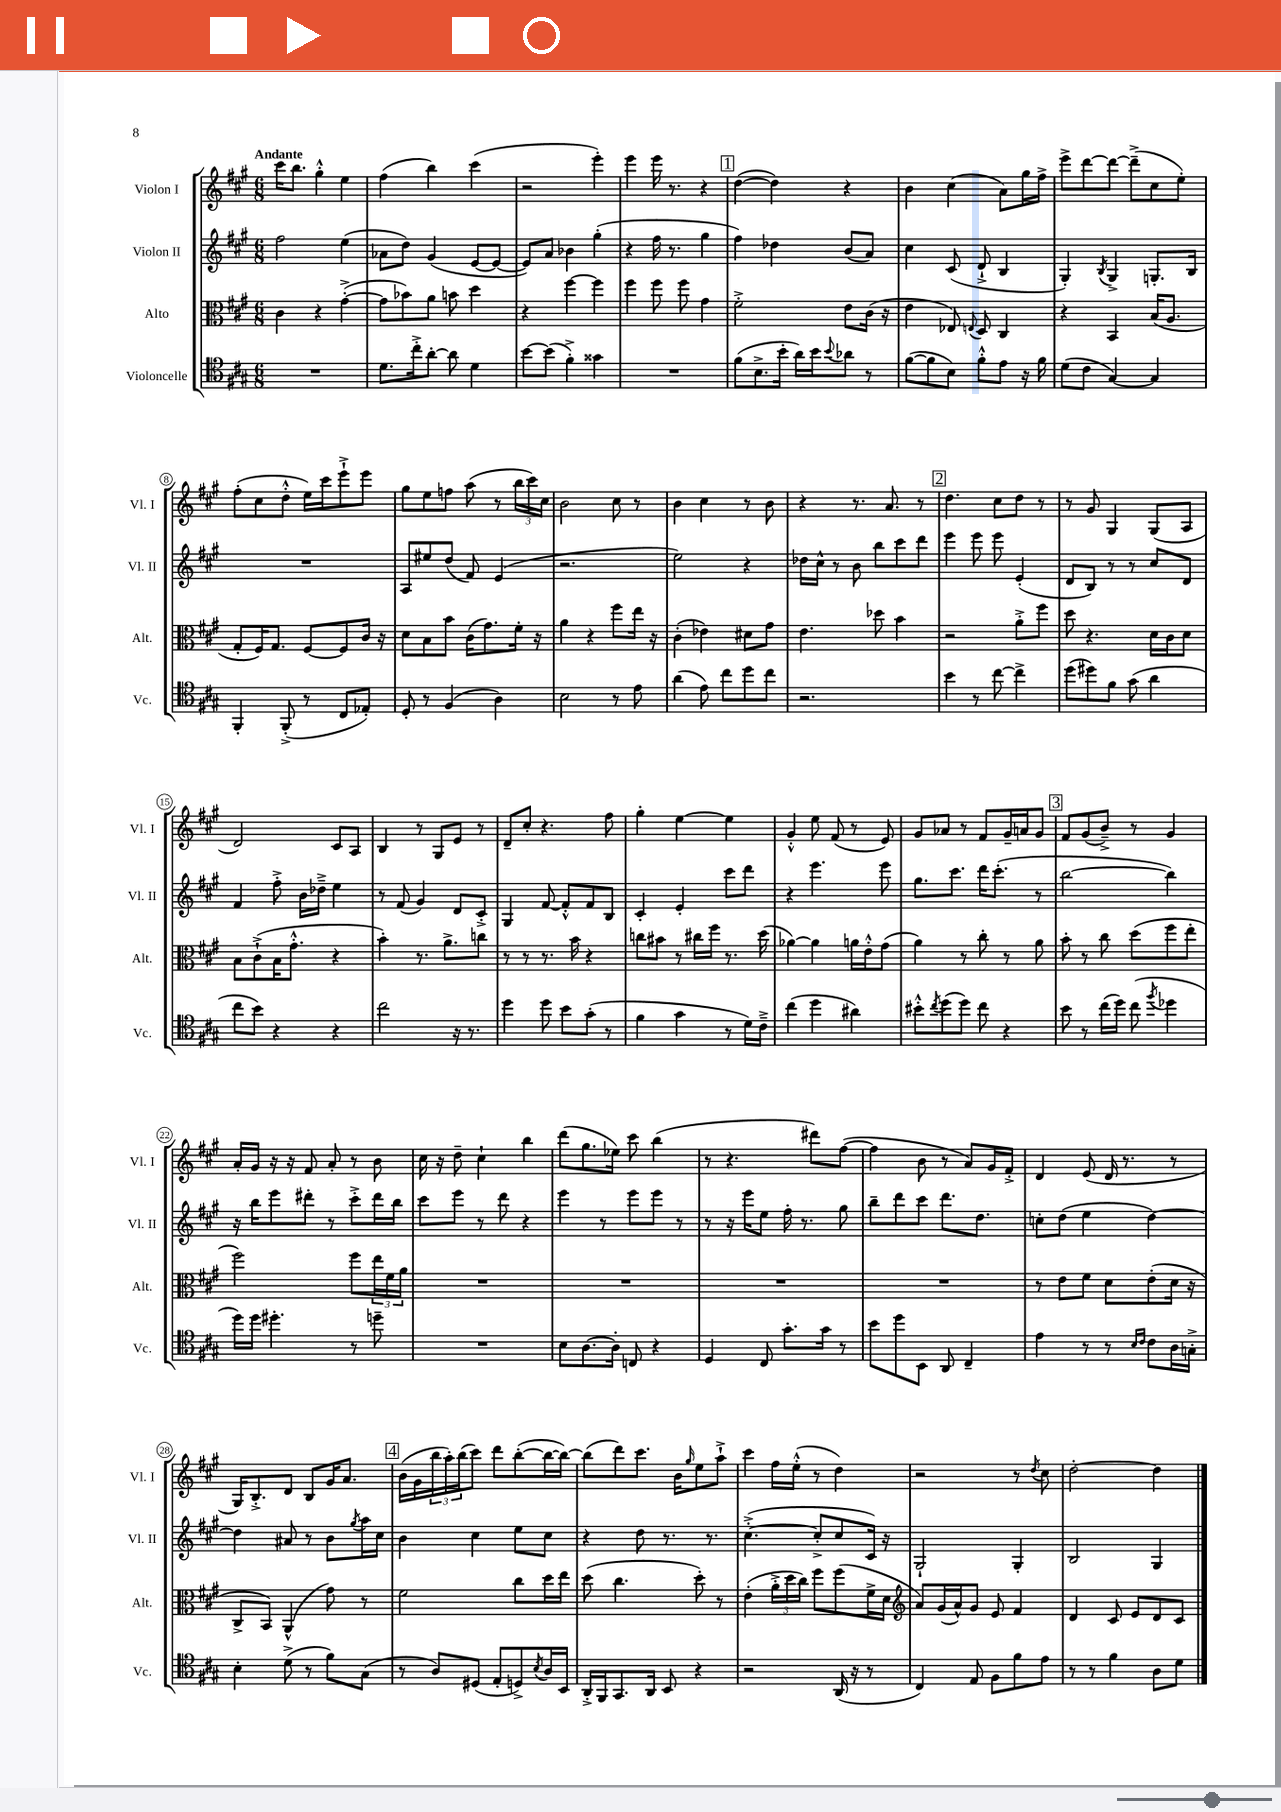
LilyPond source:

<<
\new StaffGroup <<
\new Staff = "s0" \with { instrumentName = "Violon I" shortInstrumentName = "Vl. I" } {
    \clef treble \key a \major \numericTimeSignature \time 6/8 \tempo "Andante"
    cis'''16 b''8. gis''4-.-^ e''4 |
    fis''4( b''4) cis'''4( |
    r2 e'''4-.) |
    e'''4 e'''16 r8. r4 |
    \mark \markup { \box "1" } d''4~( d''4) r4 |
    b'4 cis''4( a'8) gis''16 fis''16-> |
    e'''8-> d'''8~ d'''8~ d'''8--->( cis''8 e''8-.) |
    fis''8-.( cis''8 d''8-.-^ e''16) cis'''16 e'''8-!-> e'''8 |
    gis''8 e''8 f''8 a''8( r8 \tuplet 3/2 { b''16 cis'''16) cis''16 } |
    b'2 cis''8 r8 |
    b'4 cis''4 r8 b'8 |
    r4 r8. a'8. r8 |
    \mark \markup { \box "2" } d''4. cis''8 d''8 r8 |
    r8 gis'8 gis4 gis8( a8 |
    d'2) cis'8 a8 |
    b4 r8 gis8 e'8 r8 |
    d'8-- cis''8-. r4. fis''8 |
    gis''4-. e''4~ e''4 |
    gis'4-.-^ e''8 fis'8( r8 e'8) |
    gis'8 aes'8 r8 fis'8 gis'16-- a'16 gis'8 |
    \mark \markup { \box "3" } fis'8 gis'8( b'8--->) r8 gis'4 |
    a'16-. gis'16 r16 r16 fis'8 a'8-. r8 b'8 |
    cis''16 r16 d''8-- cis''4-! b''4 |
    d'''8( gis''8. ees''16) cis'''8 b''4( |
    r8 r4. dis'''8) fis''8~( |
    fis''4 b'8 r8 a'8) gis'16 fis'16-.-> |
    d'4 e'8( d'16 r8. r8 |
    gis16) b8.-.-> d'8 b8 gis'16 a'8. |
    \mark \markup { \box "4" } b'16( gis'16 \tuplet 3/2 { b''16 a''16-.) b''16( } cis'''8) d'''8 b''8~-.( b''16~ b''16~) |
    b''8( d'''8) cis'''8. b'16 \grace { gis''16 } e''8 a''8-!-> |
    cis'''4 fis''16 e''16-.-^( r8 d''4) |
    r2 r8 \acciaccatura { d''8 } cis''8 |
    d''2~-. d''4 \bar "|." |
}
\new Staff = "s1" \with { instrumentName = "Violon II" shortInstrumentName = "Vl. II" } {
    \clef treble \key a \major \numericTimeSignature \time 6/8
    fis''2 e''4( |
    aes'8 d''8) gis'4( e'8~ e'8~ |
    e'8) a'8 bes'4 gis''4-.( |
    r4 fis''16 r8. gis''4 |
    \mark \markup { \box "1" } fis''4) des''4 b'8( a'8) |
    cis''4 cis'8( d'8-!-> b4 |
    gis4-.) \acciaccatura { b8 } gis4-> g8.-. b16 |
    R2. |
    a8 eis''8 d''8( fis'8) e'4( |
    r2. |
    e''2) r4 |
    des''16 cis''16-^ r8 b'8 b''8 cis'''8 d'''8 |
    \mark \markup { \box "2" } e'''4 e'''8 e'''8 e'4-.( |
    d'8 b8) r8 r8 cis''8 d'8 |
    fis'4 fis''8-.-> b'16 des''16---> e''4 |
    r8 fis'8( gis'4) d'8 cis'8-.-> |
    gis4 fis'8~ fis'8-.-^ fis'8 b8 |
    cis'4-. e'4-. cis'''8 d'''8 |
    r4 e'''4. e'''8 |
    gis''8. cis'''8. d'''16 cis'''8.-.( r8 |
    \mark \markup { \box "3" } b''2~ b''4) |
    r16 b''16 e'''8 dis'''8-. r8 cis'''8-.-> dis'''16 b''16 |
    cis'''8 e'''8 r8 d'''8 r4 |
    e'''4 r8 e'''8 e'''8 r8 |
    r8 r16 e'''16 e''8 fis''16-. r8. gis''8 |
    b''8-- d'''8 cis'''8 d'''8. d''8. |
    c''8-. d''8( e''4 d''4~) |
    d''4 ais'8 r8 b'8 \acciaccatura { gis''8 } a''16 cis''16 |
    \mark \markup { \box "4" } b'4 cis''4 e''8 cis''8 |
    r4 d''8 r8. r8. |
    cis''4.~-.->( cis''8-.-> cis''8 cis'16) r16 |
    gis2-! gis4-. |
    b2 gis4 \bar "|." |
}
\new Staff = "s2" \with { instrumentName = "Alto" shortInstrumentName = "Alt." } {
    \clef alto \key a \major \numericTimeSignature \time 6/8
    cis'4 r4 gis'4~-.->( |
    gis'8 bes'8) a'8 b'8 d''4 |
    r4 fis''4~ fis''4 |
    fis''4 fis''8 fis''8 gis'4 |
    \mark \markup { \box "1" } fis'2-.-> e'8 cis'16( r16 |
    e'4 ees8) \appoggiatura { e8 } d8 cis4 |
    r4 b,4 b16( a8. |
    gis8-. fis16) gis8. fis8~ fis8 cis'16 r16 |
    d'8 b8 b'8 cis'16( gis'8.) fis'16-. r16 |
    a'4 r4 fis''8 e''16 r16 |
    cis'4-.( ees'4) dis'8 gis'8 |
    e'4. des''8 b'4 |
    \mark \markup { \box "2" } r2 a'8-.-> fis''8 |
    d''8 r4. d'16 cis'16 d'8 |
    b8 cis'8-!->( b16 gis'8.-.-^ r4 |
    b'4-.) r8. a'8.-> c''8 |
    r8 r8 r8. b'16 r4 |
    c''8 bis'8 r8 cis''16 fis''16 r8. d''16( |
    aes'4~) aes'4 a'16 e'16-.-^ gis'8( |
    a'4) r8 cis''8-. r8 a'8 |
    \mark \markup { \box "3" } b'8-. r8 cis''8 d''8( fis''8 e''8-. |
    fis''2) fis''8 \tuplet 3/2 { e''16 fis'16 a'16 } |
    R2. |
    R2. |
    R2. |
    R2. |
    r8 e'8 fis'8 d'8 e'8-.( d'16 r16 |
    cis8-> b,8) a,4-^( gis'8) r8 |
    \mark \markup { \box "4" } fis'2 cis''8 d''16 e''16 |
    d''8( cis''4. d''8-.) r8 |
    e'4-.( \tuplet 3/2 { a'16-.-> d''16 cis''16) } fis''8 fis''8( fis'16-> d'16 |
    \clef treble a'8) gis'16( a'16-^) gis'8 e'8 fis'4 |
    d'4 cis'8 e'8 d'8 cis'8 \bar "|." |
}
\new Staff = "s3" \with { instrumentName = "Violoncelle" shortInstrumentName = "Vc." } {
    \clef tenor \key a \major \numericTimeSignature \time 6/8
    R2. |
    d'8. cis''16-.-> a'8~-. a'8 d'4 |
    b'8~ b'8( fis'4-.->) gisis'4 |
    R2. |
    \mark \markup { \box "1" } fis'8( b8.-> b'16-. a'16) b'16 \appoggiatura { b'8 } aes'8 r8 |
    fis'8~( fis'8 b8) fis'8-.-^ e'8 r16 fis'16 |
    d'8( cis'8 gis4~) gis4 |
    fis,4-. fis,8-.->( r8 cis8 ees8-.) |
    d8-. r8 fis4( a4) |
    b2 r8 e'8 |
    a'4( e'8) cis''8 d''8 cis''8 |
    r2. |
    \mark \markup { \box "2" } b'4 r8 cis''8~ cis''4-> |
    d''8( dis''8) fis'8 gis'8( a'4 |
    cis''8 b'8) r4 r4 |
    cis''2 r16 r8. |
    d''4 d''8 b'8 gis'8-.( r8 |
    fis'4 gis'4 r8 d'16) cis'16---> |
    cis''4( d''4 ais'4) |
    bis'8-.-^ \acciaccatura { cis''8 } d''8( d''8) cis''8 r4 |
    \mark \markup { \box "3" } b'8 r8 cis''16( d''16) cis''8( \acciaccatura { fis''8 } des''4 |
    d''16) d''16 dis''4.-. r8 d''8-- |
    R2. |
    b8 a8.~ a16-. c8 r4 |
    d4 cis8 gis'8.-. gis'16 r8 |
    b'8 d''8 b,8 a,8 cis4-- |
    e'4 r8 r8 \grace { b16 cis'16 } cis'8 a16 g16-.-> |
    b4-. d'8->( r8 fis'8) gis8( |
    \mark \markup { \box "4" } r8 a8) dis8( e8-. d8->) \acciaccatura { b8 } a16 b,16 |
    a,16-.-> fis,16 gis,8. a,16 b,8 r4 |
    r2 a,16( r16 r8 |
    cis4) e8 fis8 fis'8 e'8 |
    r8 r8 fis'4 a8 d'8 \bar "|." |
}
>>
>>
\layout { \context { \Score \override BarNumber.stencil = #(make-stencil-circler 0.1 0.3 ly:text-interface::print) } }
